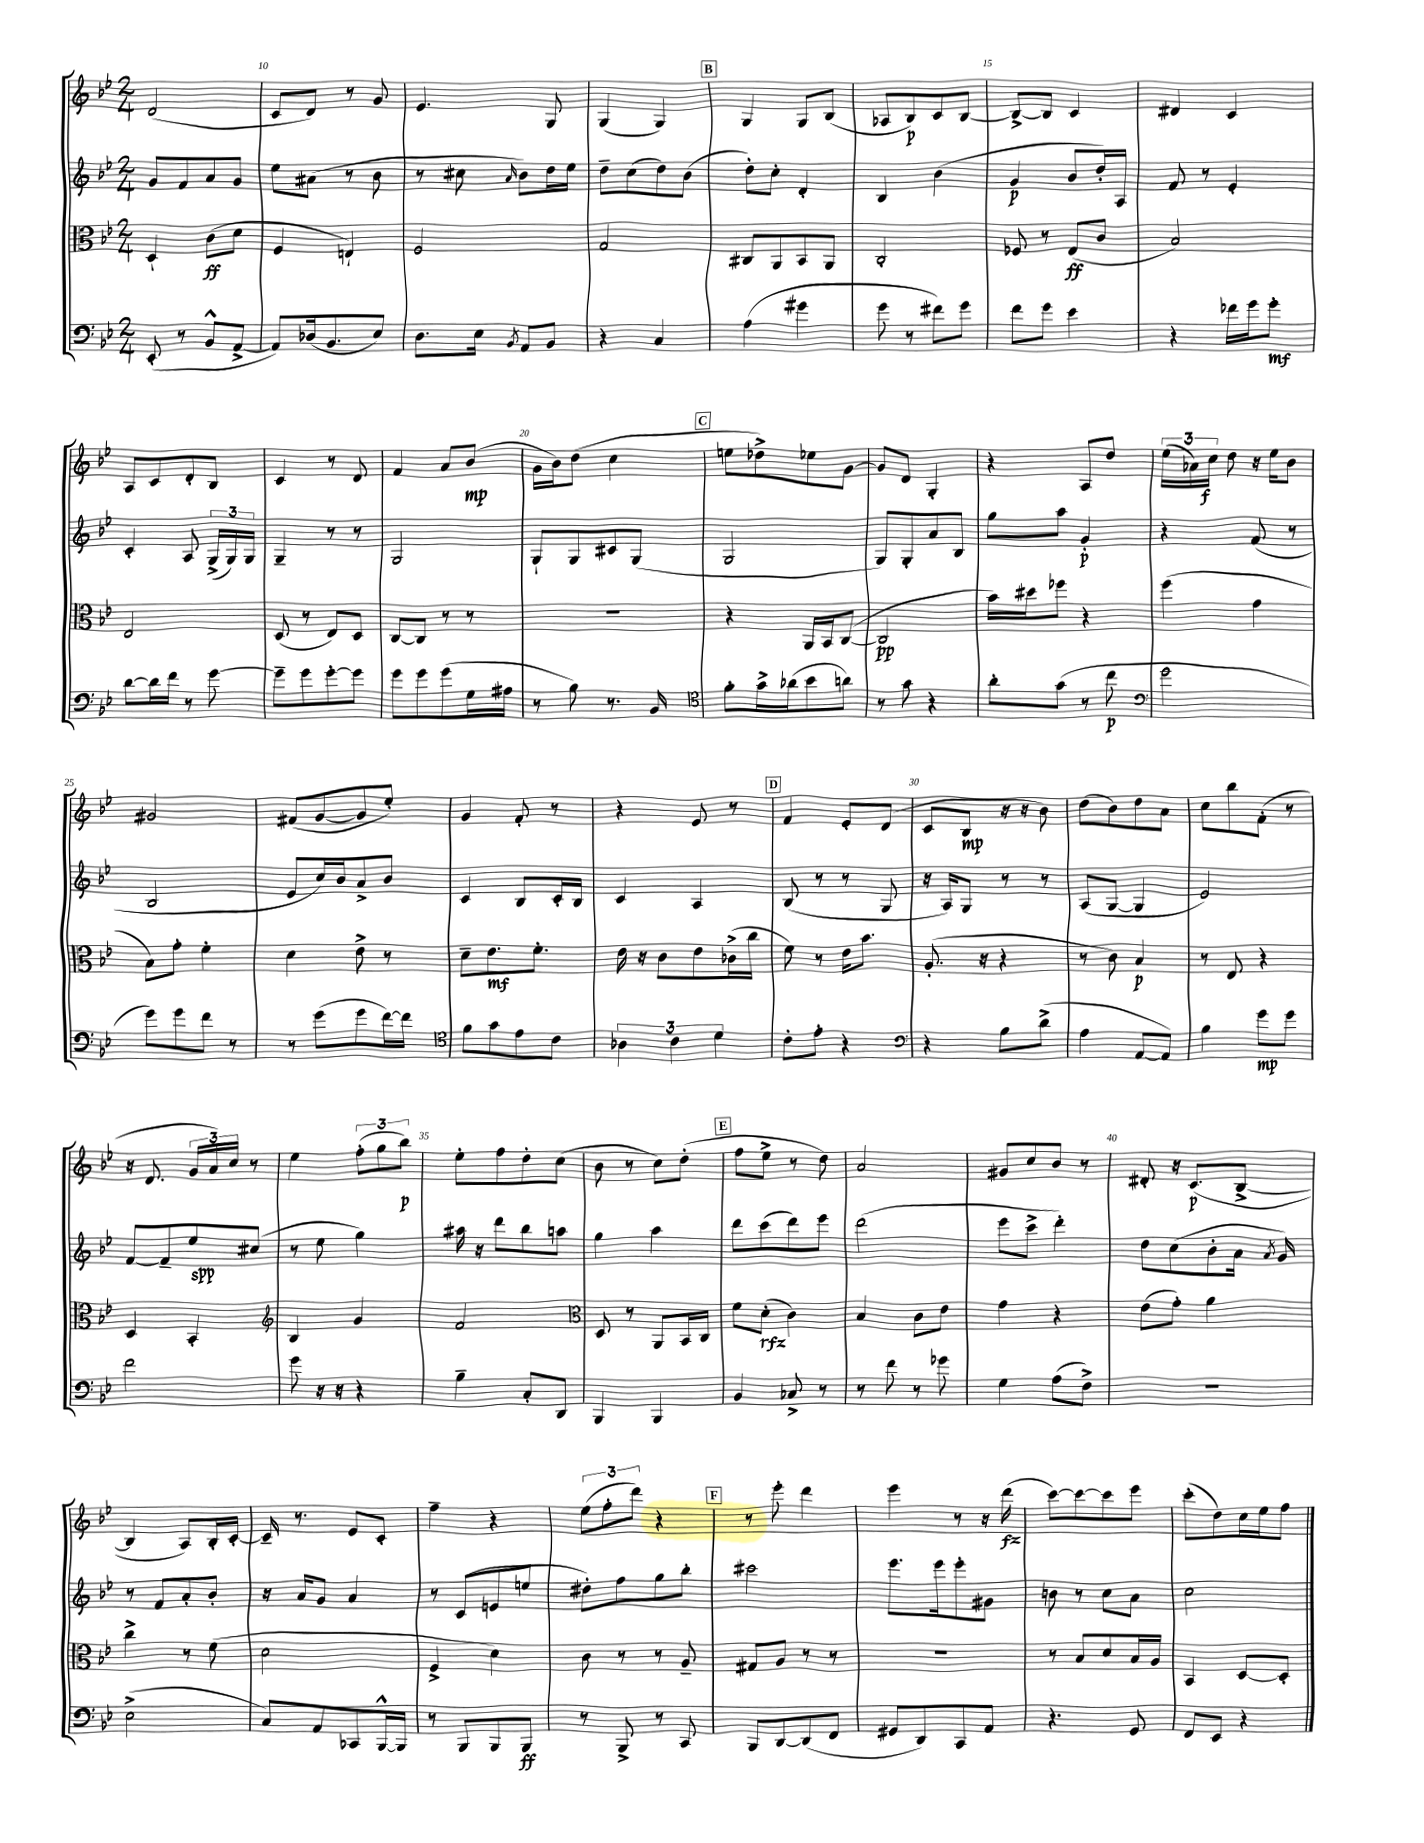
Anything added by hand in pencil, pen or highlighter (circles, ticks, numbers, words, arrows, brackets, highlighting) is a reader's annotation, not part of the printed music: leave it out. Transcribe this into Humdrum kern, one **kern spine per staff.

**kern	**kern	**kern	**kern
*staff4	*staff3	*staff2	*staff1
*clefF4	*clefC3	*clefG2	*clefG2
*k[b-e-]	*k[b-e-]	*k[b-e-]	*k[b-e-]
*M2/4	*M2/4	*M2/4	*M2/4
(8EE-'	4D`	8g	(2d
8r	.	8f	.
8BB-^^	(8c	8a	.
[8AA^	8d	8g	.
=	=	=	=
8AA])	4F	8ee-	8c
(16D-	.	(8a#	8d)
8.BB-	.	.	.
.	4E`)	8r	8r
8E-)	.	8b-	8g
=	=	=	=
8.D	2F	8r	4.e-
.	.	8cc#	.
16E-	.	.	.
8qBB-	.	16qqa	.
8AA	.	8b-)	.
8BB-	.	16dd	8G
.	.	16ee-	.
=	=	=	=
4r	2G	8dd~	(4G
.	.	(8cc	.
4C	.	8dd)	4G)
.	.	(8b-	.
=	=	=	=
(4A	8C#	8dd')	4G
.	8AA	8cc'	.
4g#	8BB-	4d'	8G
.	8AA	.	(8B-
=	=	=	=
8g	2C'	4B-	8A-
8r	.	.	8B-)
8f#)	.	(4b-	8c
8g	.	.	[8B-
=	=	=	=
8f	8F-	4g	8B-^_
8g	8r	.	8B-]
4e-	(8E-	8b-	4c
.	8c	16dd')	.
.	.	16A	.
=	=	=	=
4r	2B-)	8f	4d#
.	.	8r	.
16f-	.	4e-'	4c
16g	.	.	.
8g'	.	.	.
=	=	=	=
[8d	2E-	4c'	8A
16d]	.	.	8c
16f	.	.	.
8r	.	8A	8d'
[8g	.	(24G^	8B-
.	.	24G)	.
.	.	24G	.
=	=	=	=
8g~]	(8D	4G~	4c
8g	8r	.	.
[8g'	8E-)	8r	8r
8g]	8D	8r	8d
=	=	=	=
8g	[8C	2G	4f
8g	8C]	.	.
(8g	8r	.	8a
16G	8r	.	(8b-
16A#	.	.	.
=	=	=	=
8r	2r	8G`	16g
.	.	.	16b-)
8B-)	.	8G	(8dd
8.r	.	8c#	4cc
.	.	(8G	.
16BB-	.	.	.
=	=	=	=
*clefC4	*	*	*
8f'	4r	2G	8ee
16g^	.	.	8dd-^)
(16a-	.	.	.
8b-	16AA	.	8ee-
.	16BB-	.	.
8a)	([8C	.	[8g
=	=	=	=
8r	2C]	8G)	8g]
8g	.	8G'	8d
4r	.	8a	4G'
.	.	8B-	.
=	=	=	=
8a'	16b-)	8gg	4r
.	16dd#	.	.
(8g	8ff-	8aa	.
8r	4r	4g'	8A
8cc	.	.	8dd
=	=	=	=
*clefF4	*	*	*
2g	(4ff	4r	(24ee-
.	.	.	24a-)
.	.	.	24cc
.	.	.	8dd
.	4g	(8f	16r
.	.	.	16ee-
.	.	8r	8b-
=	=	=	=
8g)	8B-)	2B-	2g#
8g	8g'	.	.
8f	4f'	.	.
8r	.	.	.
=	=	=	=
8r	4d	8e-	(8f#
(8g	.	16cc)	[8g
.	.	16b-	.
8g	8e-^	8a^	8g]
[16f)	8r	8b-	8ee-')
16f]	.	.	.
=	=	=	=
*clefC4	*	*	*
8f	8d~	4c	4g
8g	8.e-	.	.
8e-	.	8B-	8f'
.	8.f'	.	.
8c	.	16c'	8r
.	.	16B-	.
=	=	=	=
6A-	16e-	4c	4r
.	16r	.	.
.	8c	.	.
6c	.	.	.
.	8e-	4A	8e-
6d	.	.	.
.	(16c-^	.	8r
.	16cc	.	.
=	=	=	=
8c'	8f)	(8B-	4f
8e-'	8r	8r	.
4r	16e-	8r	8e-'
.	8.b-	.	.
.	.	8G	(8d
=	=	=	=
*clefF4	*	*	*
4r	(8.A'	16r	8c
.	.	16A)	.
.	.	8G	8B-
.	16r	.	.
8B-	4r	8r	16r
.	.	.	16r
(8d^	.	8r	8b-)
=	=	=	=
4A	8r	(8A	(8dd
.	8c)	[8G	8b-)
[8AA	4B-	4G]	8dd
8AA])	.	.	8a
=	=	=	=
4B-	8r	2e-)	8cc
.	8E-	.	8bb-
8g	4r	.	(8f'
8g	.	.	8r
=	=	=	=
2f	4D	[8f	16r
.	.	.	8.d
.	.	8f~]	.
.	4BB-'	8ee-	24g
.	.	.	24a)
.	.	.	24cc
.	.	(8cc#	8r
=	=	=	=
*	*clefG2	*	*
8g	4B-	8r	4ee-
16r	.	8ee-	.
16r	.	.	.
4r	4g	4gg)	(12ff'
.	.	.	12gg
.	.	.	12bb-)
=	=	=	=
4B-~	2f	16aa#	8ee-'
.	.	16r	.
.	.	8ddd	8ff
8C'	.	8bb-	8dd'
8DD	.	8aa	(8cc
=	=	=	=
*	*clefC3	*	*
4BBB-	8D	4gg	8b-
.	8r	.	8r
4BBB-	8AA	4aa	8cc)
.	16BB-	.	(8dd'
.	16C	.	.
=	=	=	=
4BB-	8f	8ddd	8ff
.	(8d'	(8ccc	8ee-^
8C-^	4c)	8ddd)	8r
8r	.	8eee-	8dd)
=	=	=	=
8r	4B-	(2ddd	2a
8f	.	.	.
8r	8c	.	.
8g-	8e-	.	.
=	=	=	=
4G	4g	8eee-	8g#
.	.	8ccc^	8cc
(8A	4r	4ddd')	8b-
8F^)	.	.	8r
=	=	=	=
2r	(8e-	8dd	8d#'
.	8g')	(8cc	16r
.	.	.	(8.c
.	4a	8b-'	.
.	.	16a	[8B-^
.	.	8qa	.
.	.	16g)	.
=	=	=	=
(2E-^	4cc^	8r	4B-]
.	.	8f	.
.	8r	8a'	8A)
.	(8f	8b-'	16B-'
.	.	.	[16c'
=	=	=	=
8C)	2d	16r	16c~]
.	.	16a	8.r
8AA	.	8g	.
8CC-	.	4a	8e-
[16BBB-^^	.	.	8c'
16BBB-]	.	.	.
=	=	=	=
8r	4F^	8r	4ff~
8BBB-	.	(8c	.
8BBB-	4d)	8e	4r
8BBB-	.	8ee	.
=	=	=	=
8r	8c	8dd#')	(12ee-
.	.	.	12ff'
8BBB-^	8r	8ff	.
.	.	.	12ddd)
8r	8r	8gg	4r
8CC	8A~	8bb-'	.
=	=	=	=
8BBB-	8G#	2ccc#	8r
[8DD	8A	.	8eee-'
(8DD]	8r	.	4ddd
8FF	8r	.	.
=	=	=	=
8GG#	2r	8.eee-	4eee-
8DD)	.	.	.
.	.	16eee-	.
8CC	.	8eee-'	8r
8AA	.	8g#	16r
.	.	.	(16ddd
=	=	=	=
4.r	8r	8b	[8ccc)
.	8B-	8r	8ccc_
.	8d	8cc	8ccc]
8GG	16B-	8a	8eee-
.	16A	.	.
=	=	=	=
8FF	4BB-	2cc	(8ccc'
8EE-	.	.	8dd)
4r	[8D	.	16cc
.	.	.	16ee-
.	8D']	.	8ff
==	==	==	==
*-	*-	*-	*-
